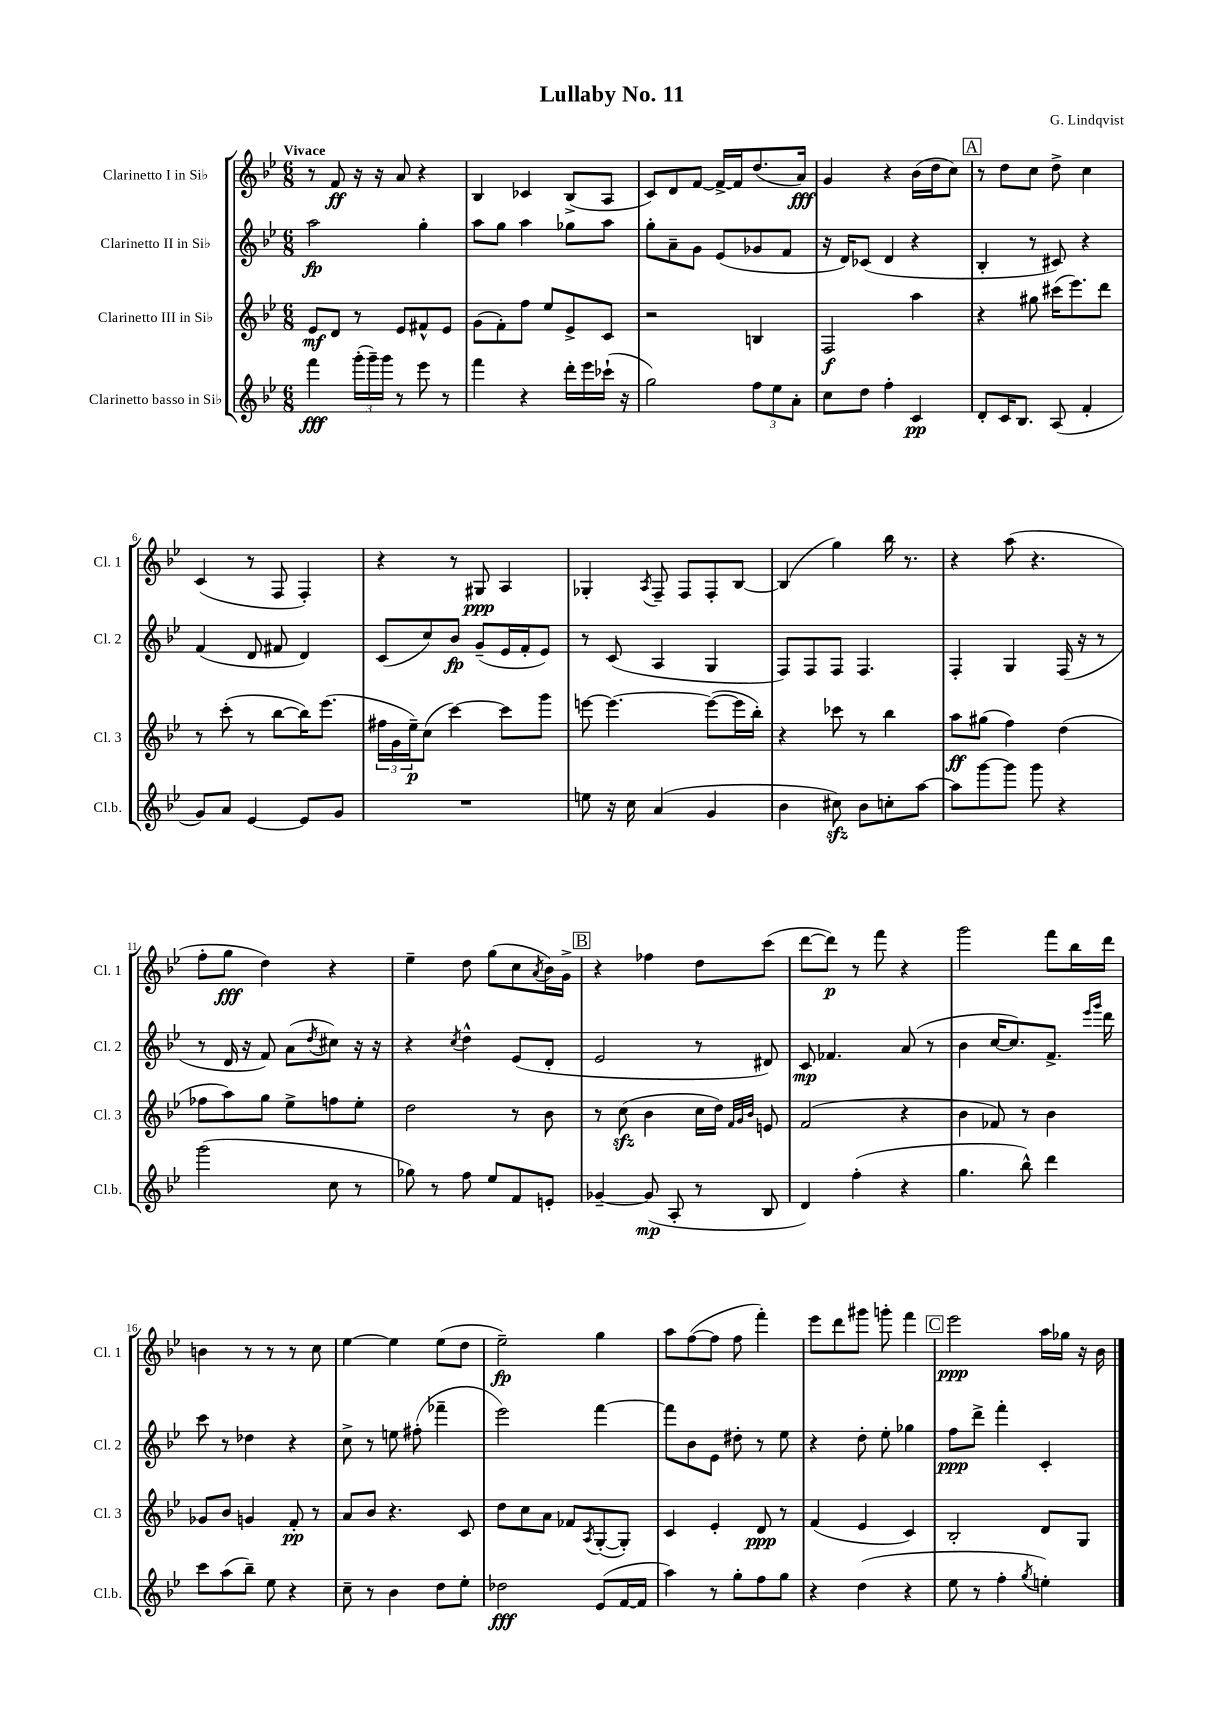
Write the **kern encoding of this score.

**kern	**dynam	**kern	**dynam	**kern	**dynam	**kern	**dynam
*part4	*part4	*part3	*part3	*part2	*part2	*part1	*part1
*staff4	*staff4	*staff3	*staff3	*staff2	*staff2	*staff1	*staff1
*I"Clarinetto basso in Si♭	*	*I"Clarinetto III in Si♭	*	*I"Clarinetto II in Si♭	*	*I"Clarinetto I in Si♭	*
*I'Cl.b.	*	*I'Cl. 3	*	*I'Cl. 2	*	*I'Cl. 1	*
*clefG2	*	*clefG2	*	*clefG2	*	*clefG2	*
*k[b-e-]	*	*k[b-e-]	*	*k[b-e-]	*	*k[b-e-]	*
*M6/8	*	*M6/8	*	*M6/8	*	*M6/8	*
=1	=1	=1	=1	=1	=1	=1	=1
!	!	!	!	!	!	!LO:TX:a:B:t=Vivace	!
4fff\	fff	8e-/L	mf	2aa\	fp	8r	.
.	.	8d/J	.	.	.	8f/	ff
(24ggg'\LL	.	8r	.	.	.	16r	.
24ggg~\)	.	.	.	.	.	.	.
.	.	.	.	.	.	16r	.
24ggg\JJ	.	.	.	.	.	.	.
8r	.	8e-/L	.	.	.	8a/	.
8eee-\	.	8f#X^^/	.	4gg'\	.	4r	.
8r	.	8e-/J	.	.	.	.	.
=2	=2	=2	=2	=2	=2	=2	=2
4fff\	.	(8g\L	.	8aa\L	.	4B-/	.
.	.	8f'\)	.	8gg\J	.	.	.
4r	.	8ff\J	.	4aa\	.	4c-X/	.
.	.	8ee-/L	.	.	.	.	.
16ddd'\LL	.	8e-^/	.	8gg-X\L	.	(8B-^/L	.
16eee-\	.	.	.	.	.	.	.
(16ccc-X`\JJ	.	8c/J	.	8aa\J	.	8A/J	.
16r	.	.	.	.	.	.	.
=3	=3	=3	=3	=3	=3	=3	=3
2gg\)	.	2r	.	8gg'\L	.	8c/L)	.
.	.	.	.	8a~\	.	8d/	.
.	.	.	.	8g\J	.	[8f/J	.
.	.	.	.	(8e-/L	.	16f^/LL_	.
.	.	.	.	.	.	16f/J]	.
12ff\L	.	4Bn/	.	8g-X/	.	(8.dd/	.
12ee-\	.	.	.	.	.	.	.
.	.	.	.	8f/J	.	.	.
12a'\J	.	.	.	.	.	.	.
.	.	.	.	.	.	16a/Jk)	fff
=4	=4	=4	=4	=4	=4	=4	=4
8cc\L	.	2F/	f	16r	.	4g/	.
.	.	.	.	16d/KL)	.	.	.
8dd\J	.	.	.	(8c-X/J	.	.	.
4ff'\	.	.	.	4d/	.	4r	.
4c/	pp	4aa\	.	4r	.	(16b-\LL	.
.	.	.	.	.	.	16dd\J	.
.	.	.	.	.	.	8cc\J)	.
!!LO:REH:place=s1:t=A
=5	=5	=5	=5	=5	=5	=5	=5
8d'/L	.	4r	.	4B-'/	.	8r	.
16c/K	.	.	.	.	.	8dd\L	.
8.B-/J	.	.	.	.	.	.	.
.	.	8gg#X\	.	8r	.	8cc\J	.
(8A/	.	(16ccc#X\KL	.	8c#X/)	.	8dd^\	.
.	.	8.eee-\)	.	.	.	.	.
4f'/	.	.	.	4r	.	4cc\	.
.	.	8ddd\J	.	.	.	.	.
!!LO:LB:g=z
=6	=6	=6	=6	=6	=6	=6	=6
8g/L)	.	8r	.	(4f/	.	(4c/	.
8a/J	.	(8ccc'\	.	.	.	.	.
[4e-/	.	8r	.	8d/	.	8r	.
.	.	[8bb-\L	.	8f#X/	.	8F/	.
8e-/L]	.	16bb-\K])	.	4d/)	.	4F'/)	.
.	.	(8.eee-\J	.	.	.	.	.
8g/J	.	.	.	.	.	.	.
=7	=7	=7	=7	=7	=7	=7	=7
2.r	.	24ff#X\LL	.	(8c/L	.	4r	.
.	.	24g\	.	.	.	.	.
.	.	24ee-~\J)	p	.	.	.	.
.	.	(8cc\J	.	8cc/)	.	.	.
.	.	[4ccc\)	.	8b-/J	fp	8r	.
.	.	.	.	(8g~/L	.	8G#X/	ppp
.	.	8ccc\L]	.	16e-/L	.	4A/	.
.	.	.	.	16f'/J	.	.	.
.	.	8ggg\J	.	8e-/J)	.	.	.
=8	=8	=8	=8	=8	=8	=8	=8
8een\	.	[8eeen\	.	8r	.	4G-X'/	.
16r	.	4.eee\_	.	(8c/	.	.	.
16cc\	.	.	.	.	.	.	.
.	.	.	.	.	.	8qA/	.
(4a/	.	.	.	4A/	.	8F~/	.
.	.	.	.	.	.	8F/L	.
4g/	.	(8eee\L_	.	4G/	.	8F'/	.
.	.	16eee\L]	.	.	.	[8B-/J	.
.	.	16bb-'\JJ)	.	.	.	.	.
=9	=9	=9	=9	=9	=9	=9	=9
4b-\	.	4r	.	8F/L)	.	(4B-/]	.
.	.	.	.	8F/	.	.	.
8cc#Xzz\)	.	8ccc-X\	.	8F/J	.	4gg\)	.
8b-\L	.	8r	.	4.F/	.	.	.
8ccn'\	.	4bb-\	.	.	.	16bb-\	.
.	.	.	.	.	.	8.r	.
[8aa\J	.	.	.	.	.	.	.
=10	=10	=10	=10	=10	=10	=10	=10
8aa\L]	.	8aa\L	ff	4F'/	.	4r	.
[8ggg\	.	(8gg#X\J	.	.	.	.	.
8ggg\J]	.	4ff\)	.	4G/	.	(8aa\	.
8ggg\	.	.	.	.	.	4.r	.
4r	.	(4dd\	.	(16F/	.	.	.
.	.	.	.	16r	.	.	.
.	.	.	.	8r	.	.	.
!!LO:LB:g=z
=11	=11	=11	=11	=11	=11	=11	=11
(2ggg\	.	8ff-X\L	.	8r	.	8ff'\L	.
.	.	8aa\)	.	16d/	.	8gg\J	fff
.	.	.	.	16r	.	.	.
.	.	8gg\J	.	8f/)	.	4dd\)	.
.	.	8ee-^\L	.	(8a\L	.	.	.
.	.	.	.	8qdd/	.	.	.
8cc\	.	8ffn\	.	8cc#X\J)	.	4r	.
8r	.	8ee-'\J	.	16r	.	.	.
.	.	.	.	16r	.	.	.
=12	=12	=12	=12	=12	=12	=12	=12
8gg-X\)	.	2dd\	.	4r	.	4ee-~\	.
8r	.	.	.	.	.	.	.
.	.	.	.	8qcc/	.	.	.
8ff\	.	.	.	4dd^^\	.	8dd\	.
8ee-/L	.	.	.	.	.	(8gg\L	.
8f/	.	8r	.	(8e-/L	.	8cc\	.
.	.	.	.	.	.	8qa/	.
8en'/J	.	8b-\	.	8d'/J	.	16b-\L)	.
.	.	.	.	.	.	16g^\JJ	.
!!LO:REH:place=s1:t=B
=13	=13	=13	=13	=13	=13	=13	=13
[4g-X~/	.	8r	.	2e-/	.	4r	.
.	.	(8cczz\	.	.	.	.	.
(8g-/]	mp	4b-\	.	.	.	4ff-X\	.
8A'/	.	.	.	.	.	.	.
8r	.	16cc\LL	.	8r	.	8dd\L	.
.	.	16dd\JJ)	.	.	.	.	.
.	.	32qqf/LLL	.	.	.	.	.
.	.	32qqg/	.	.	.	.	.
.	.	32qqb-/JJJ	.	.	.	.	.
8B-/	.	8en/	.	8d#X/)	.	(8ccc\J	.
=14	=14	=14	=14	=14	=14	=14	=14
4d/)	.	(2f/	.	8c/	mp	[8ddd\L	.
.	.	.	.	4.f-X/	.	8ddd\J])	p
(4ff'\	.	.	.	.	.	8r	.
.	.	.	.	.	.	8fff\	.
4r	.	4r	.	(8a/	.	4r	.
.	.	.	.	8r	.	.	.
=15	=15	=15	=15	=15	=15	=15	=15
4.gg\	.	4b-\	.	4b-\	.	2ggg\	.
.	.	8f-X/)	.	[16cc/KL	.	.	.
.	.	.	.	8.cc/])	.	.	.
8bb-^^\)	.	8r	.	.	.	.	.
4ddd\	.	4b-\	.	8.f^/J	.	8fff\L	.
.	.	.	.	.	.	16bb-\L	.
.	.	.	.	16qqeee-/LL	.	.	.
.	.	.	.	16qqggg/JJ	.	.	.
.	.	.	.	16ddd\	.	16ddd\JJ	.
!!LO:LB:g=z
=16	=16	=16	=16	=16	=16	=16	=16
8ccc\L	.	8g-X/L	.	8ccc\	.	4bn\	.
(8aa\	.	8b-/J	.	8r	.	.	.
8bb-~\J)	.	4gn/	.	4dd-X\	.	8r	.
8ee-\	.	.	.	.	.	8r	.
4r	.	8f'/	pp	4r	.	8r	.
.	.	8r	.	.	.	8cc\	.
=17	=17	=17	=17	=17	=17	=17	=17
8cc~\	.	8a/L	.	8cc^\	.	[4ee-\	.
8r	.	8b-/J	.	8r	.	.	.
4b-\	.	4.r	.	8een\	.	4ee-\]	.
.	.	.	.	(8ff#X'\	.	.	.
8dd\L	.	.	.	4fff-X~\	.	(8ee-\L	.
8ee-'\J	.	8c/	.	.	.	8dd\J	.
=18	=18	=18	=18	=18	=18	=18	=18
2dd-X\	fff	8dd\L	.	2eee-\)	.	2ee-~\)	fp
.	.	8cc\	.	.	.	.	.
.	.	8a\J	.	.	.	.	.
.	.	8f-X/L	.	.	.	.	.
.	.	8qA/	.	.	.	.	.
(8e-/L	.	([8G'/	.	[4fff\	.	4gg\	.
[16f/L	.	8G'/J])	.	.	.	.	.
16f/JJ]	.	.	.	.	.	.	.
=19	=19	=19	=19	=19	=19	=19	=19
4aa\)	.	4c/	.	8fff\L]	.	8aa\L	.
.	.	.	.	8b-\	.	([8ff\	.
8r	.	4e-'/	.	8e-\J	.	8ff\J]	.
8gg'\L	.	.	.	8dd#X'\	.	8ff\	.
8ff\	.	8d/	ppp	8r	.	4fff'\)	.
8gg\J	.	8r	.	8ee-\	.	.	.
=20	=20	=20	=20	=20	=20	=20	=20
4r	.	(4f/	.	4r	.	8eee-\L	.
.	.	.	.	.	.	8ddd\	.
(4dd\	.	4e-/	.	8dd'\	.	8ggg#X\J	.
.	.	.	.	8ee-'\	.	8gggn'\	.
4r	.	4c/)	.	4gg-X\	.	4fff\	.
!!LO:REH:place=s1:t=C
=21	=21	=21	=21	=21	=21	=21	=21
8ee-\	.	2B-'/	.	8ff\L	ppp	2eee-\	ppp
8r	.	.	.	8ddd^\J	.	.	.
4ff'\	.	.	.	4fff'\	.	.	.
8qgg/	.	.	.	.	.	.	.
4een'\)	.	8d/L	.	4c'/	.	16aa\LL	.
.	.	.	.	.	.	16gg-X\JJ	.
.	.	8G/J	.	.	.	16r	.
.	.	.	.	.	.	16b-\	.
==	==	==	==	==	==	==	==
*-	*-	*-	*-	*-	*-	*-	*-
